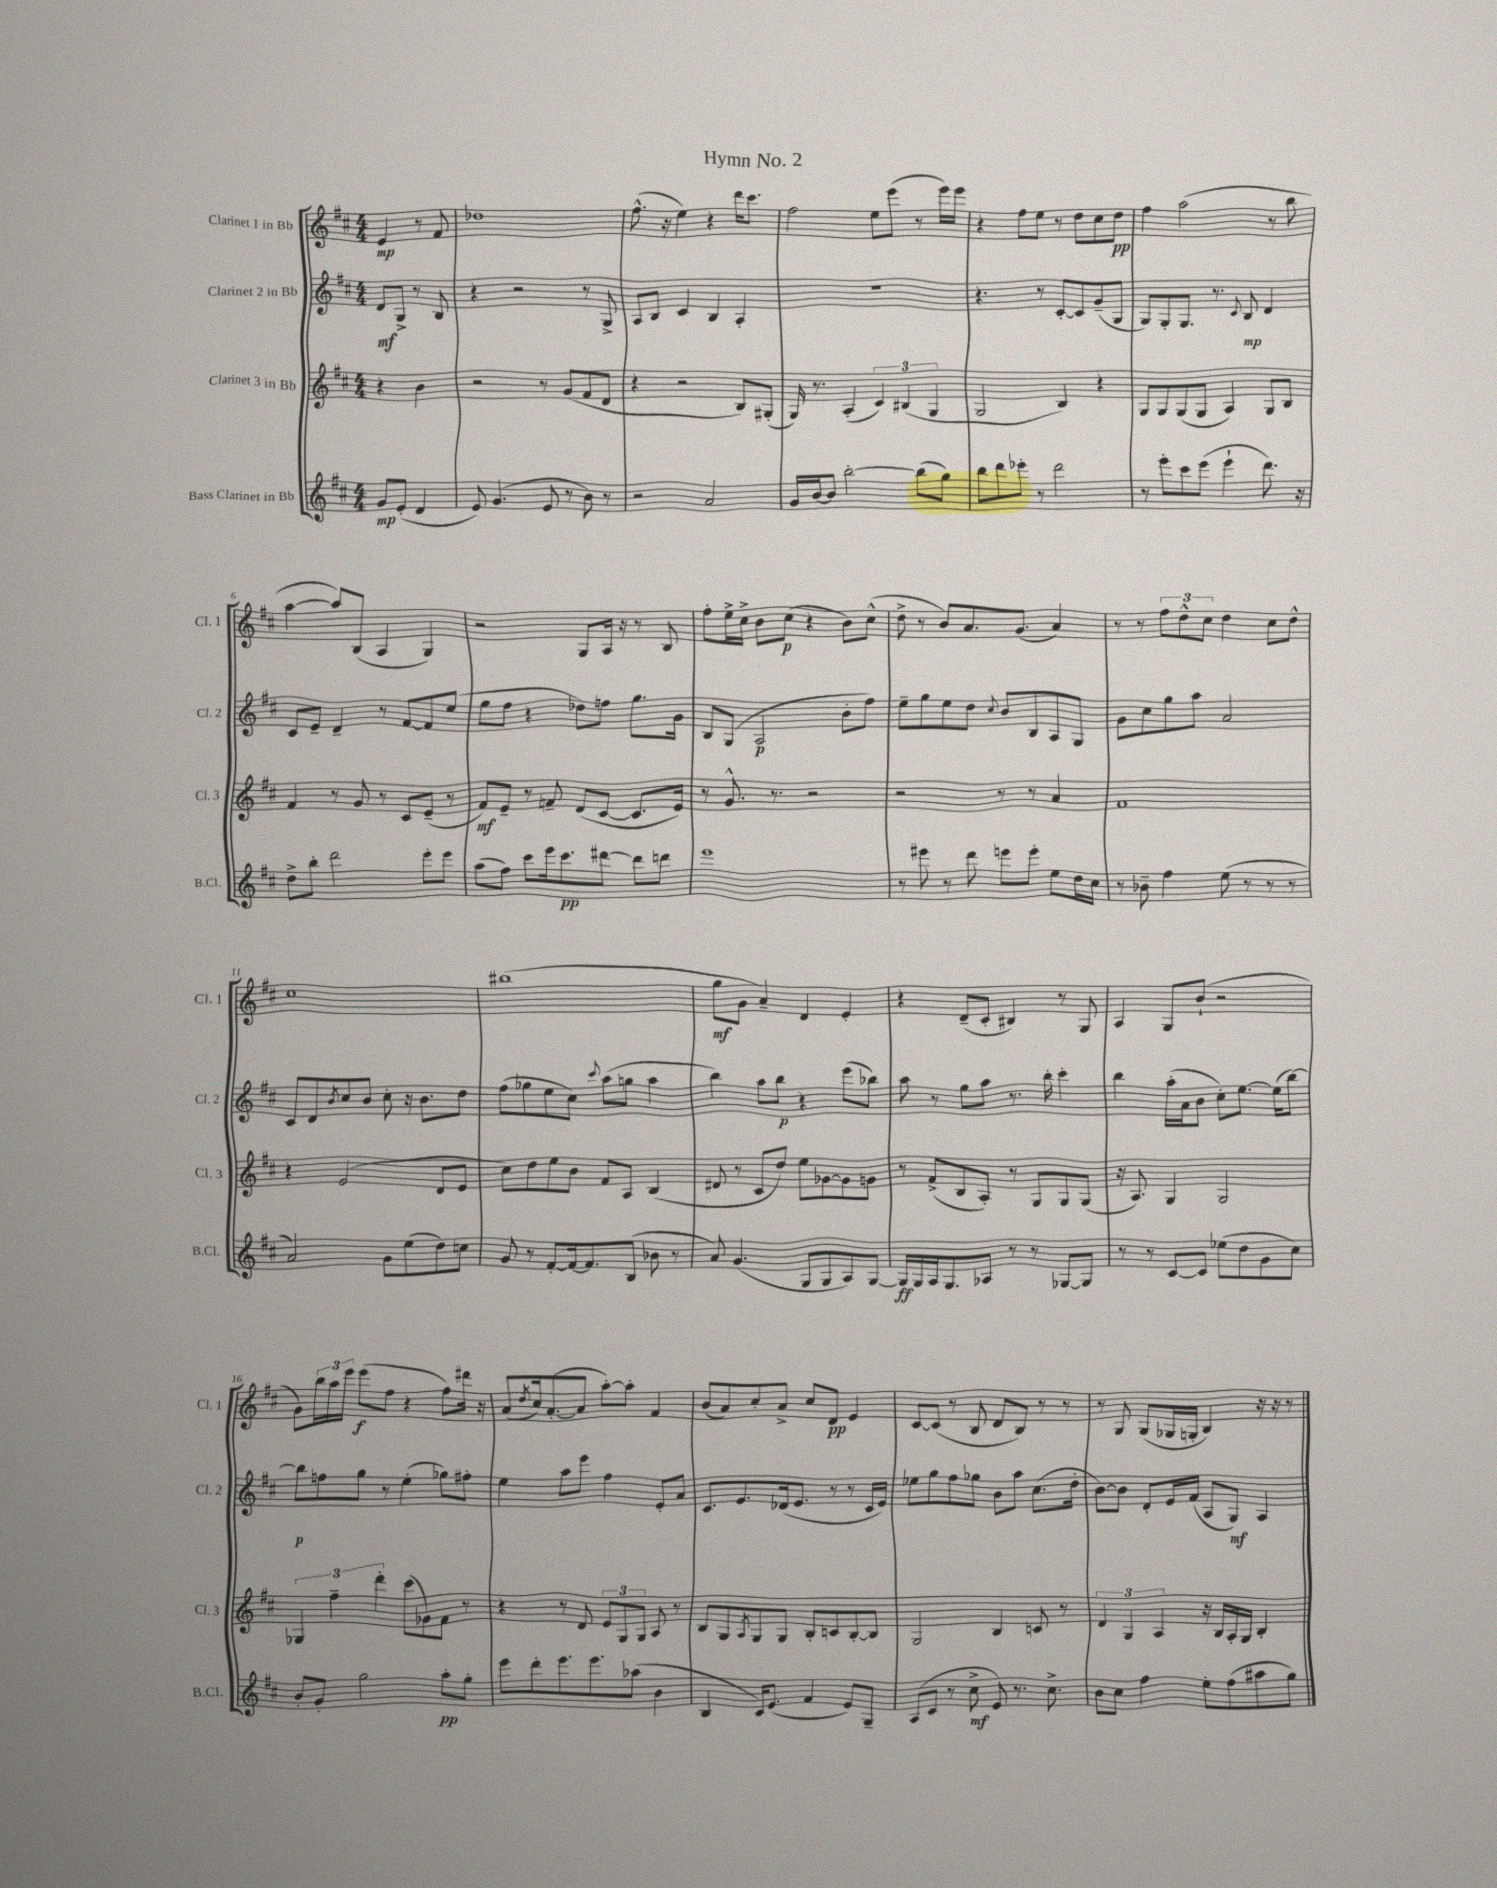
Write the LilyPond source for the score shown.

\header { title = "Hymn No. 2" }
<<
\new StaffGroup <<
\new Staff = "s0" \with { instrumentName = "Clarinet 1 in Bb" shortInstrumentName = "Cl. 1" } {
    \clef treble \key d \major \numericTimeSignature \time 4/4 \partial 2
    e'4\mp r8 fis'8 |
    des''1 |
    fis''8.-^( r16 e''4) r4 d'''16 cis'''8. |
    fis''2 e''8 e'''8( r8 e'''16) e'''16 |
    r4 fis''8 e''8 r8 d''8 cis''8 d''8\pp |
    fis''4 a''2( r8 b''8 |
    a''4~ a''8) b8( a4 g4) |
    r2 g8 a16 r16 r8 b8 |
    fis''8-. e''16-> cis''16-> b'8 cis''8\p( r4 b'8) cis''8-^( |
    d''8-> r8 b'8) a'8. g'8.( a'4) |
    r8 r8 \tuplet 3/2 { fis''8 d''8-^ cis''8 } d''4 cis''8 d''8-^ |
    cis''1 |
    bis''1( |
    g''8\mf g'8 a'4--) d'4 e'4-. |
    r4 d'8--( cis'8-. bis4) r8 g8 |
    a4 g8 b'8-!( r2 |
    g'8) \tuplet 3/2 { b''16 a''16 e'''16 } e'''8\f( fis''8 r4 fis''8) dis'''16 r16 |
    a'8( \acciaccatura { d''8 } cis''16) a'8.~-.( a'8 a''8~-.) a''8-. fis'4 |
    b'8( a'8) cis''8-. a'8-> cis''8 d'8\pp e'4 |
    cis'8~ cis'8( r8 b8 d'8 b8) r8 r8 |
    r8 g8 g8( ges16 g16-. b4) r16 r16 r8 \bar "|." |
}
\new Staff = "s1" \with { instrumentName = "Clarinet 2 in Bb" shortInstrumentName = "Cl. 2" } {
    \clef treble \key d \major \numericTimeSignature \time 4/4 \partial 2
    d'8\mf g8-> r8 b8 |
    r4 r2 r8 g8-> |
    a8 b8 cis'4 b4 a4-. |
    R1 |
    r4. r8 cis'8~-. cis'8 g'8--( g8 |
    g8) g8-. g8. r8. \appoggiatura { cis'8 } b8\mp d'4 |
    cis'8 e'8-- d'4-- r8 fis'8~ fis'8 e''8( |
    g''8 fis''8 r4 des''8) f''8 g''8. g'16 |
    b8 g8( a2\p b'8-. fis''8) |
    e''8-- g''8 e''8 d''8 \appoggiatura { cis''8 } b'8 b8 a8 g8 |
    g'8 cis''8 g''8 a''8 a'2 |
    cis'8 d'8 \acciaccatura { b'8 } cis''8 b'8 cis''8-. r16 b'8. d''8 |
    fis''8( ges''8 e''8 cis''8) \appoggiatura { cis'''8 } a''8( g''8 a''4 |
    b''4) a''8 b''8\p r4 e'''8( bes''8) |
    a''8 r8 g''8 a''8 r8. b''16-. cis'''4-. |
    b''4 a''16-.( a'16 b'8 cis''8-.) e''8.~ e''16( b''8~) |
    b''8\p f''8 g''8 r8 e''4-.( ges''8) fis''8-. |
    e''4 a''8 e'''8 fis''4 e'8-. a'8 |
    cis'8. e'8. des'16( e'8. r8 r8 cis'16 e'16) |
    ees''8 g''8 fis''8 ges''8 b'8 a''8 cis''8.( d''16-. |
    b'8~) b'8 d'8-. e'16 fis'16( a8 g8\mf) a4 \bar "|." |
}
\new Staff = "s2" \with { instrumentName = "Clarinet 3 in Bb" shortInstrumentName = "Cl. 3" } {
    \clef treble \key d \major \numericTimeSignature \time 4/4 \partial 2
    r4 b'4 |
    r2 r8 g'8( fis'8 d'8 |
    r4 r2 b8) gis8-.( |
    g16) r8. a4-.( \tuplet 3/2 { cis'4) bis4( g4 } |
    g2 b4) r4 |
    g8 g8 g8( g8 a4) g8 b8 |
    fis'4 r8 g'8 r8 cis'8 e'8--( r8 |
    fis'8\mf) e'8-- r8 f'8-- d'8( cis'8~ cis'8. e'16) |
    r8 g'8.-^ r8. r2 |
    r2 r8 r8 a'4 |
    fis'1 |
    r4 e'2( d'8 e'8 |
    cis''8) d''8 e''8 b'8 fis'8 a8 b4( |
    dis'8 r8 cis'8 d''8) e''8 ges'8~ ges'8 g'8 |
    r8 fis'8->( b8 a8-.) r8 g8 g8 g8( |
    r16 a8.) g4 g2 |
    \tuplet 3/2 { ges4 fis''4-- d'''4-. } cis'''8( ges'8) fis'8 r8 |
    r4 r8 d'8 \tuplet 3/2 { e'8 g8 g8 } a8 r8 |
    b8 g8 \acciaccatura { a8 } g8 g8 b8-. c'8 b8~-. b8 |
    g2 b4 c'8 r8 |
    \tuplet 3/2 { d'4 g4 a4 } r16 b16 a16-. g16 b4-. \bar "|." |
}
\new Staff = "s3" \with { instrumentName = "Bass Clarinet in Bb" shortInstrumentName = "B.Cl." } {
    \clef treble \key d \major \numericTimeSignature \time 4/4 \partial 2
    g'8\mp e'8-.( d'4 |
    e'8) g'4.( e'8 r8 b'8) r8 |
    r2 a'2 |
    g'16 b'16~ b'8 b''2~-. b''8( g''8) |
    b''8 d'''8 ees'''8-. r8 d'''2 |
    r8 e'''8-. cis'''8 e'''8( e'''4-! d'''8.) r16 |
    d''8-> b''8-. d'''2 e'''8-. e'''8 |
    a''8( fis''8) cis'''8 e'''16 cis'''8.\pp dis'''8~ dis'''8 d'''8 |
    e'''1 |
    r8 eis'''8 r8 d'''8 e'''8 e'''8-. e''8 d''16 cis''16 |
    r8 bes'8-- fis''4 e''8( r8 r8 r8 |
    a'2) g'8 e''8( d''8) c''8 |
    g'8 r8 fis'8~-. fis'16~ fis'8. b8( bes'8 r8 |
    a'8) g'4.( g8 g8 a8) g8~ |
    g16\ff g16 a16 g8. aes8 r8 r8 ges8~ ges8 |
    r8 r8 cis'8~ cis'8 ees''8( d''8 g'8 cis''8) |
    b'8-. g'8-. g''2 a''8-.\pp g''8-. |
    e'''8 d'''8-. e'''8. e'''8. aes''8( b'4 |
    b4 cis'16) e'8.( fis'4 e'8) g8-- |
    a8( cis'8 r8 cis''8->\mf e'8) r8. cis''8.-> |
    b'8 cis''8 fis''4 e''8-. fis''8( ais''8 g''8) \bar "|." |
}
>>
>>
